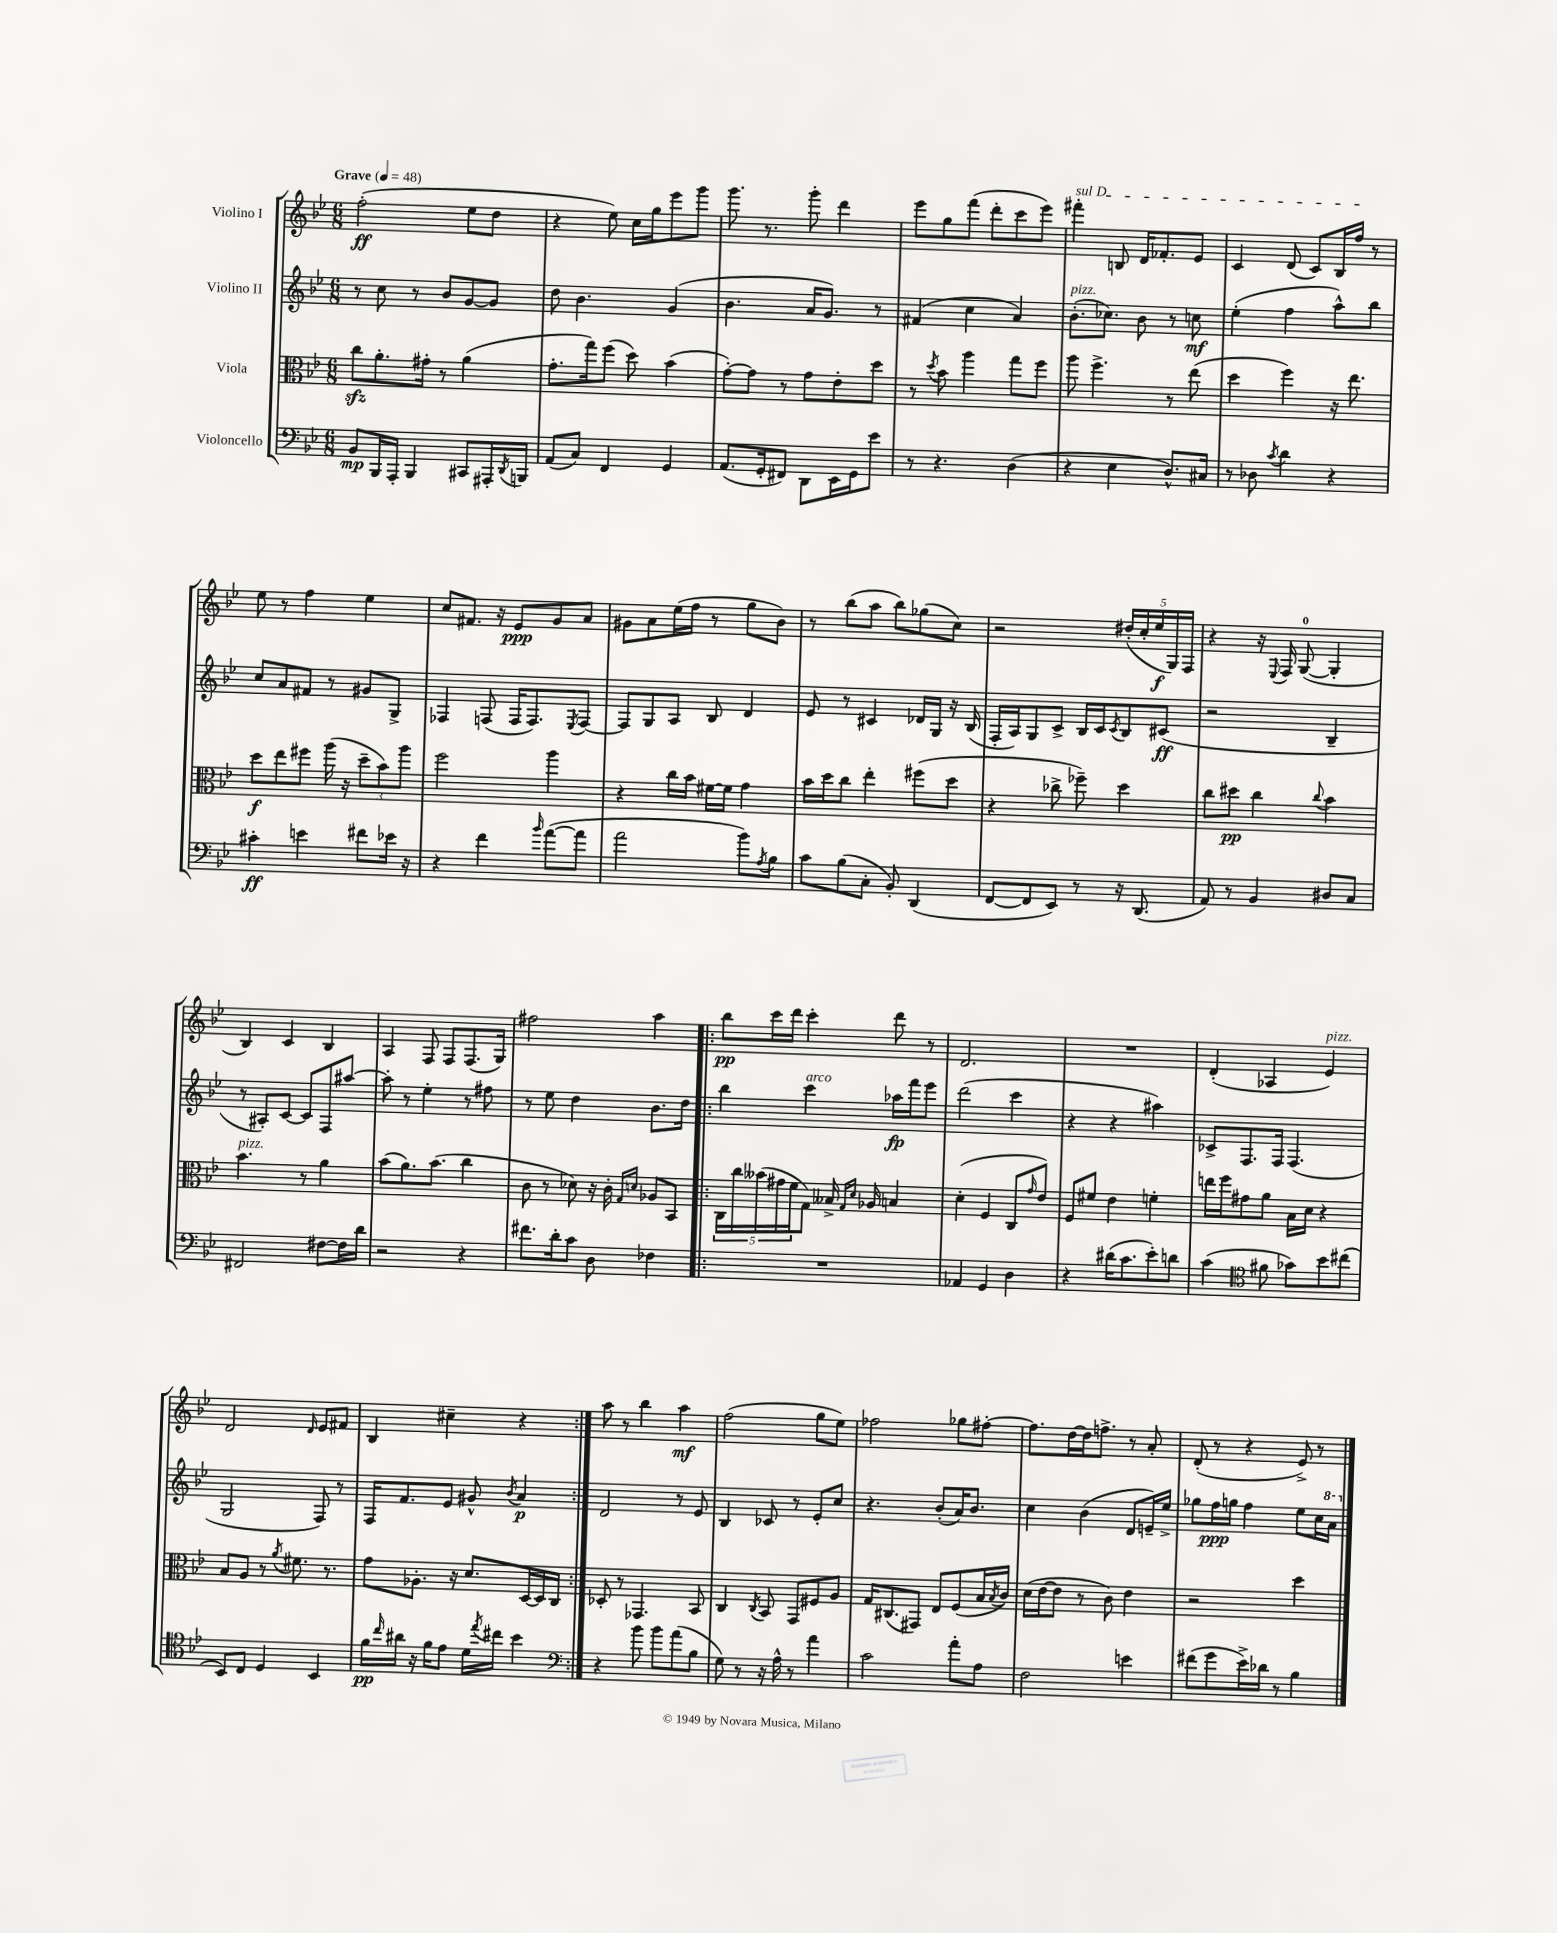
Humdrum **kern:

**kern	**kern	**kern	**kern
*staff4	*staff3	*staff2	*staff1
*clefF4	*clefC3	*clefG2	*clefG2
*k[b-e-]	*k[b-e-]	*k[b-e-]	*k[b-e-]
*M6/8	*M6/8	*M6/8	*M6/8
*MM48	*MM48	*MM48	*MM48
8BB-/L	8cc\L	8r	(2ff'\
16BBB-/L	8.a'\	8cc\	.
16AAA'/JJ	.	.	.
4BBB-/	.	8r	.
.	16g#'\Jk	.	.
.	8r	8b-/L	.
8CC#/L	(4a\	[8g/	8ee-\L
16AAA#'/L	.	8g/]J	8dd\J
8qDD/	.	.	.
16BBB/JJ	.	.	.
=	=	=	=
(8AA/L	8.g'\L	8dd\	4r
8C/J)	.	4.b-\	.
.	16gg\k)	.	.
4FF/	(8ff\J	.	8ee-\)
.	8dd\)	.	16cc\LL
.	.	.	16gg\J
4GG/	(4b-\	(4g/	8eee-\
.	.	.	8ggg\J
=	=	=	=
(8.AA/L	[8g'\L)	4.b-\	8.ggg\
.	8g\]J	.	.
16GG'/k	.	.	8.r
8FF#/J)	8r	.	.
8DD\L	8g\L	16a/LK	8ggg'\
.	.	8.g/J)	.
16EE-\L	8e-'\	.	4ddd\
16GG\J	.	.	.
8e-\J	8dd\J	8r	.
=	=	=	=
8r	8r	(4f#/	8eee-\L
.	8qdd/	.	.
4.r	8b-\	.	8gg\
.	4aa\	4cc\	(8fff\J
.	.	.	8ddd'\L
(4D\	8gg\L	4a/)	8ccc\
.	8ff\J	.	8eee-\J)
=	=	=	=
4r	8aa\	(8.b-'\L	4fff#'\
.	4.ff^\	.	.
.	.	8.cc-\J)	.
4E-\	.	.	8B/
.	.	8b-\	16d/LK
.	.	.	8.f-'/
8.D^^/L)	8r	8r	.
.	(8ee-\	8cc\	8e-/J
16C#/Jk	.	.	.
=	=	=	=
8r	4dd\	(4ee-'\	4c/
8D-\	.	.	.
8qc/	.	.	.
4d\	4ff\)	4ff\	(8d/
.	.	.	8c/L)
4r	16r	8aa^^\L)	16B-/L
.	8.ee-\	.	16ff/JJ
.	.	8bb-\J	8r
=	=	=	=
4c#'\	8dd\L	8cc/L	8ee-\
.	8ee-\	8a/	8r
4e\	8ff#\J	8f#/J	4ff\
.	(16aa\	8r	.
.	16r	.	.
8f#\L	12dd~\L	8g#/L	4ee-\
.	12b-\)	.	.
16e-\Jk	.	8G^/J	.
.	12aa\J	.	.
16r	.	.	.
=	=	=	=
4r	2ff\	4F-/	8cc/L
.	.	.	8.f#/J
4f\	.	(8F/	.
.	.	.	16r
.	.	16F/LK	8e-/L
.	.	8.F/)	.
16qqb-/	.	.	.
([8a\L	4aa\	.	8g/
.	.	8qE-/	.
8a\]J	.	[8F/J	8a/J
=	=	=	=
2a\	4r	8F/]L	8g#\L
.	.	8G/	8a\
.	16cc\LL	8A/J	(16ee-\L
.	16b-\JJ	.	16ff\JJ
.	[16f#\LL	8B-/	8r
.	16f#\]JJ	.	.
8b-\L)	4g\	4d/	8gg\L
8qA/	.	.	.
8B-\J	.	.	8b-\J)
=	=	=	=
8c\L	16b-\LL	8e-/	8r
.	16dd\J	.	.
(8B-\	8cc\J	8r	(8bb-\L
8C'\J	4ee-'\	4c#/	8aa\J
8BB-'/)	.	.	8bb-\L)
(4DD/	(8ff#\L	16d-/LL	(8gg-\
.	.	16G/JJ	.
.	8dd\J	16r	8cc\J)
.	.	(16B-/	.
=	=	=	=
[8FF/L	4r	16F'/LL	2r
.	.	16A/J)	.
8FF/]	.	8G/	.
8EE-/J)	8cc-^\	8c^/J	.
8r	8ff-~\)	16B-/LL	.
.	.	16c/J	.
.	.	8qc/	.
16r	4dd\	8B-/	(20dd#'/LL
.	.	.	20cc'/
(8.DD/	.	.	.
.	.	.	20ee-/
.	.	(8c#/J	.
.	.	.	20G/)
.	.	.	20F/JJ
=	=	=	=
8AA/)	8cc\L	2r	4r
8r	8dd#\J	.	.
4BB-/	4cc\	.	16r
.	.	.	8qqE-/
.	.	.	16F/
.	.	.	([8G/
.	8qqcc/	.	.
8D#/L	4b-\	4B-~/	4G'/]
8C/J	.	.	.
=	=	=	=
2FF#/	4.b-\	8r	4B-/)
.	.	8A#'/L)	.
.	.	[8c/J	4c/
.	8r	8c/]L	.
[8F#\L	4a\	8F/	4B-/
16F#\]L	.	[8aa#/J	.
16d\JJ	.	.	.
=	=	=	=
2r	(8b-\L	8aa#'\]	4A/
.	8.a\)	8r	.
.	.	4ee-'\	8F/
.	(8.b-\J	.	.
.	.	.	8F/L
4r	4cc\	8r	(8.F/
.	.	8ff#\	.
.	.	.	16G/Jk)
=	=	=	=
8.f#\L	8c\	8r	2ff#\
.	8r	8ee-\	.
16d'\k	.	.	.
8c\J	8d-\)	4dd\	.
8D\	16r	.	.
.	16c'\	.	.
.	16qqG/LL	.	.
.	16qqd/JJ	.	.
4F-\	8A-/L	8.b-\L	4aa\
.	8BB-/J	.	.
.	.	16dd\Jk	.
=!|:	=!|:	=!|:	=!|:
2.r	20C\LL	4bb-\	8bb-\L
.	20cc\	.	.
.	(20b--\	.	.
.	.	.	16ccc\L
.	20g#\	.	.
.	.	.	16ddd\JJ
.	20f\J	.	.
.	8G\J)	4ccc\	4ccc'\
.	16B--^/	.	.
.	16qqG/LL	.	.
.	16qqd/JJ	.	.
.	16A-/	.	.
.	4B/	16aa-\LL	8ddd\
.	.	16fff\J	.
.	.	8eee-\J	8r
=	=	=	=
4AA-/	(4d'\	(2ddd\	2.d/
4GG/	4F/	.	.
4D\	8C/L	4ccc\	.
.	16qqg/	.	.
.	8e-/J)	.	.
=	=	=	=
4r	8F/L	4r	2.r
.	8f#/J	.	.
(16d#\LK	4e-\	4r	.
8.c\	.	.	.
8e-'\)	4f'\	4aa#\)	.
8d\J	.	.	.
=	=	=	=
(4c\	16ee\LL	8c-^/L	(4d'/
.	16ff\J	.	.
.	8g#\	8.F/	.
*clefC4	*	*	*
8f#\	8a\J	.	4A-/
.	.	16F/Jk	.
8g-\L)	16B-\LL	(4.F/	.
.	16d\JJ	.	.
8b-\	4r	.	4e-/)
(8cc#\J	.	.	.
=	=	=	=
8BB-/L)	8B-/L	2G/	2d/
8C/J	8A/J	.	.
4D/	8r	.	.
.	8qa/	.	.
.	8.f#\	.	.
.	.	.	16qqd/
4BB-/	.	8F/)	8e-/L
.	8.r	.	.
.	.	8r	8f#/J
=	=	=	=
16f\LL	8g\L	16F/LK	4B-/
16qqcc/	.	.	.
16a#\JJ	.	8.f/	.
16r	8.A-'\J	.	.
16f\LK	.	.	.
8e-\J	.	8e-/J	4cc#~\
.	16r	.	.
16d\LL	8.d/L	8g#^^/	.
8qee-/	.	.	.
16cc#\JJ	.	.	.
.	.	8qb-/	.
4b-\	.	4a/	4r
.	[16D/L	.	.
.	16D/]	.	.
.	16C/JJ	.	.
=:|!	=:|!	=:|!	=:|!
*clefF4	*	*	*
4r	8D-'/	2d/	8aa\
.	8r	.	8r
8b-\	4.GG-/	.	4bb-\
8b-\L	.	.	.
(8a\	.	8r	4aa\
8B-\J	8BB-/	8e-/	.
=	=	=	=
8G\)	4C/	4B-/	(2ff\
8r	.	.	.
.	8qC/	.	.
16r	8BB-/	8c-/	.
16A^^\	.	.	.
8r	8GG/L	8r	.
4a\	8F#/	8e-'/L	8gg\L
.	8A/J	8cc/J	8ee-\J)
=	=	=	=
2c\	16G/LK	4.r	2ff-\
.	(8.C#/	.	.
.	8GG#/J)	.	.
.	8E-/L	(8b-'/L	.
8a'\L	(8F/	16a/K)	8gg-\L
.	.	8.b-/J	.
8A\J	16B-/L	.	[8ff#'\J
.	8qB-/	.	.
.	16c/JJ)	.	.
=	=	=	=
2F\	(16d\LL	4cc\	8.ff#\]L
.	[16e-\J	.	.
.	8e-\]J	.	.
.	.	.	[16dd\L
.	8r	(4b-\	16dd\]J
.	.	.	8.ff^\J
.	8c\)	.	.
4e\	4e-\	8d/L	8r
.	.	16e~/L)	8a'/
.	.	16ee-^/JJ	.
=	=	=	=
(8f#\L	2r	8gg-\L	(8d'/
8g\	.	16ff\L	8r
.	.	16gg\JJ	.
16e-^\L)	.	4ff\	4r
16d-\JJ	.	.	.
8r	.	.	.
4B-\	4dd\	8ee-\L	8e-^/)
.	.	16cc\L	8r
.	.	16aa\JJ	.
==	==	==	==
*-	*-	*-	*-
